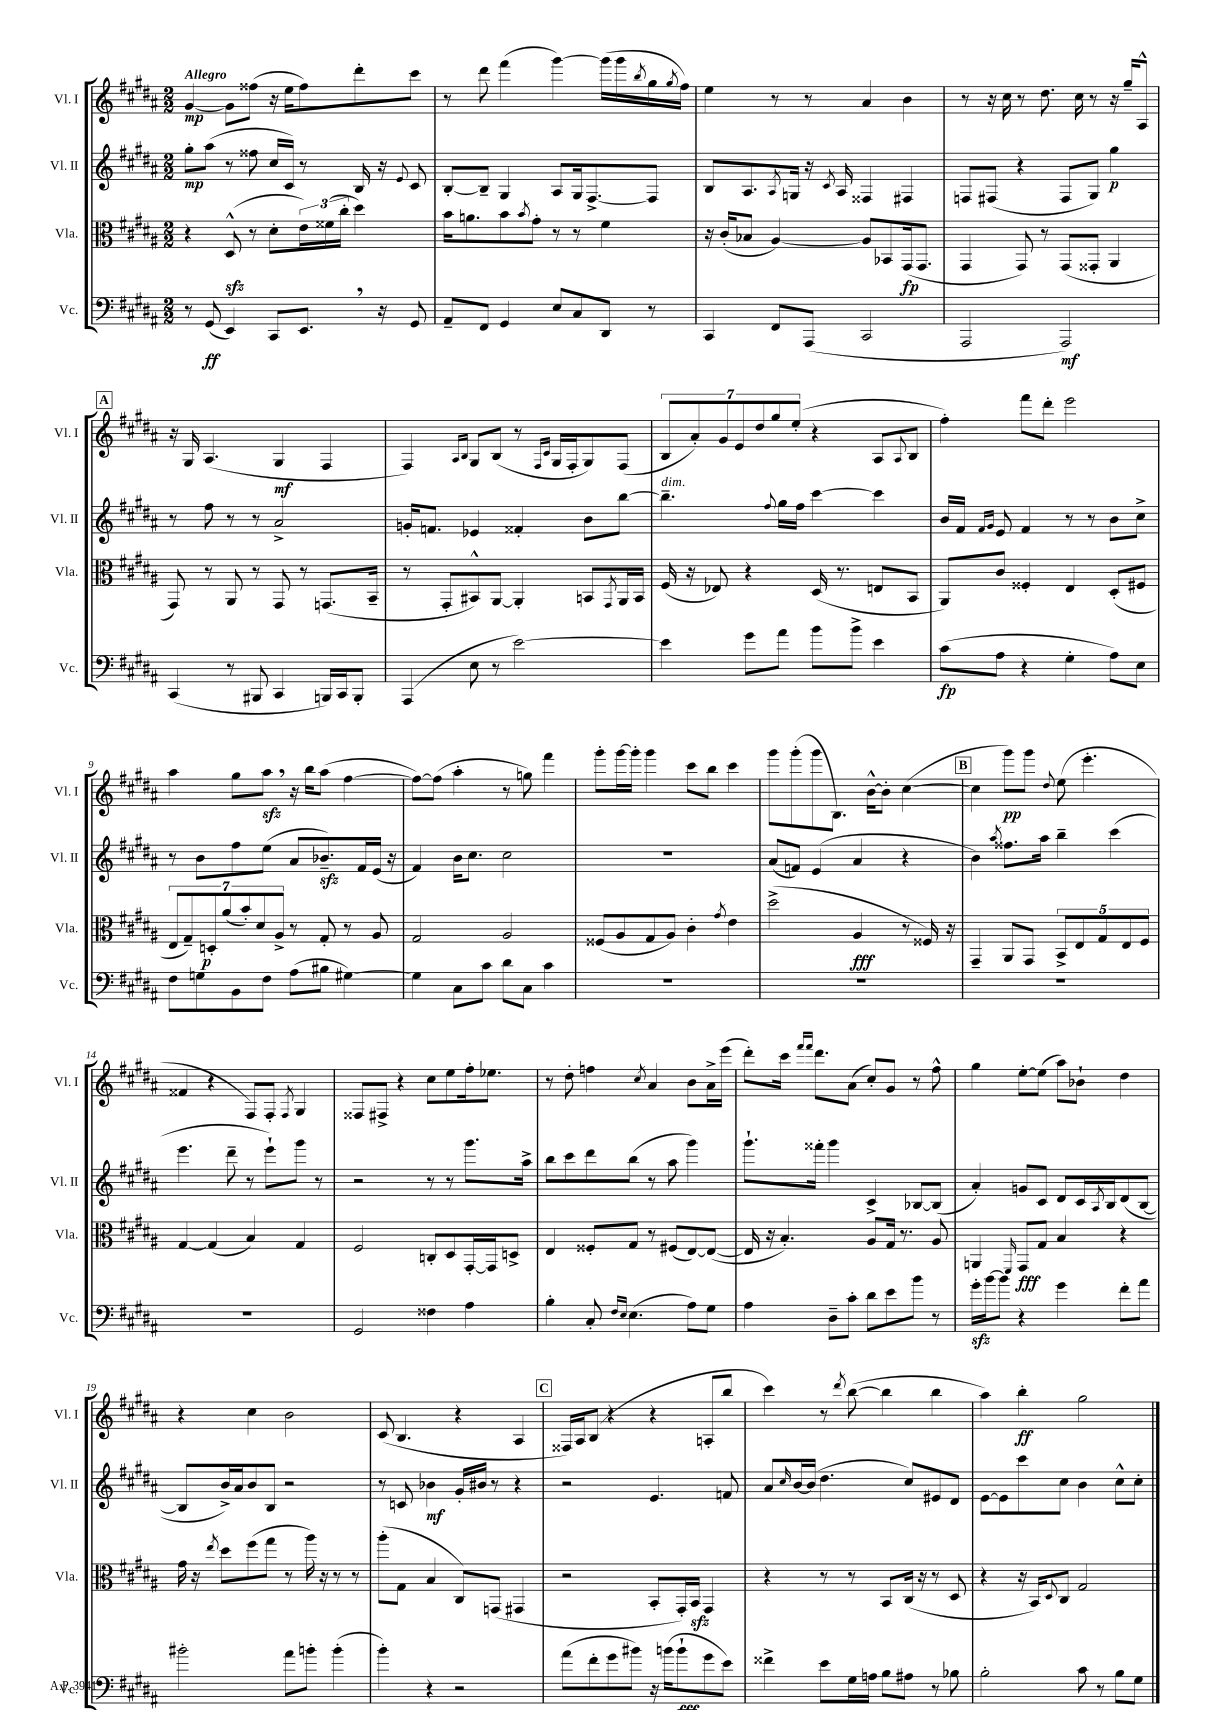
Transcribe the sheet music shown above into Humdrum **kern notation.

**kern	**kern	**kern	**kern
*staff4	*staff3	*staff2	*staff1
*clefF4	*clefC3	*clefG2	*clefG2
*k[f#c#g#d#a#]	*k[f#c#g#d#a#]	*k[f#c#g#d#a#]	*k[f#c#g#d#a#]
*M2/2	*M2/2	*M2/2	*M2/2
8r	4r	8gg#'	[4g#
(8GG#	.	(8aa#	.
4EE)	(8D#^^	8r	8g#]
.	8r	8ff##	(8ff##
8CC#	8d#'	16cc#	16r
.	.	16c#)	16ee
8.EE	24e)	8r	8ff##)
.	(24f##	.	.
.	24cc#'	.	.
.	4dd#)	16B	8ddd#'
16r	.	16r	.
.	.	8qqe	.
8GG#	.	8c#	8ccc#
=	=	=	=
8AA#~	16b	[8B'	8r
.	8.a	.	.
8FF#	.	8B~]	8ddd#
4GG#	8b	4G#	(4fff#
.	8qb	.	.
.	8g#'	.	.
8E	8r	8A#	[4ggg#)
8C#	8r	16G#	.
.	.	[8.F#^	.
8DD#	4f#	.	(16ggg#]
.	.	.	16ggg#
.	.	.	8qbb
8r	.	8F#]	16gg#
.	.	.	8qgg#
.	.	.	16ff#)
=	=	=	=
4CC#	16r	8B	4ee
.	(16c#'	.	.
.	8B-	8.A#	.
8FF#	[4A#)	.	8r
.	.	8qA#	.
.	.	16G	.
(8AAA#	.	16r	8r
.	.	8qc#	.
.	.	16A#	.
2CC#	8A#]	4F##	4a#
.	8BB-	.	.
.	(16GG#	4F#	4b
.	8.GG#	.	.
=	=	=	=
2AAA#	4GG#	8F	8r
.	.	(8F#	16r
.	.	.	16cc#
.	8GG#)	4r	8r
.	8r	.	8.dd#
2AAA#)	(8GG#	8F#	.
.	.	.	16cc#
.	8GG##'	8G#)	8r
.	4AA#	4gg#	16r
.	.	.	16gg#~
.	.	.	8A#^^
=	=	=	=
(4CC#	8GG#)	8r	16r
.	.	.	16G#
.	8r	8ff#	(4.A#
8r	8AA#	8r	.
8BBB#	8r	8r	.
4CC#	8GG#	2a#^	4G#
.	8r	.	.
16BBB)	(8.GG	.	4F#
16CC#	.	.	.
8BBB'	.	.	.
.	16BB~	.	.
=	=	=	=
(4AAA#	8r	16g'	4F#)
.	.	8.f	.
.	8GG#'	.	.
.	.	.	16qqA#
.	.	.	16qqB
8E	8BB#^^)	4e-	8G#
8r	[8AA#	.	(8B
[2e)	4AA#']	4f##'	8r
.	.	.	16qqF#
.	.	.	16qqc#
.	.	.	16G#
.	.	.	16F#'
.	8BB	8b	8G#)
.	8qGG#	.	.
.	16AA#	[8bb	(8F#
.	16BB	.	.
=	=	=	=
4e]	(16F#	4.bb~]	14B
.	16r	.	.
.	.	.	14a#')
.	8E-)	.	.
.	.	.	14g#
.	.	.	14e
8g#	4r	.	.
.	.	.	14dd#
.	.	.	14gg#
.	.	8qqff#	.
8a#	.	16gg#	.
.	.	.	(14ee'
.	.	16ff#	.
8b	(16D#	[4ccc#	4r
.	8.r	.	.
8b^	.	.	.
4e	8E	4ccc#]	8A#
.	.	.	8qqA#
.	8BB	.	8B
=	=	=	=
(8c#	8AA#)	16b	4ff#')
.	.	16f#	.
.	.	16qqf#	.
.	.	16qqg#	.
8A#	8c#	8e	.
4r	4F##'	4f#	8fff#
.	.	.	8ddd#'
4G#'	4E	8r	2eee
.	.	8r	.
8A#)	(8D#'	8b	.
8E	8F#	8cc#^	.
=	=	=	=
8F#	14E	8r	4aa#
.	14G#~)	.	.
8G	.	8b	.
.	14D'	.	.
.	(14a#	.	.
8BB	.	8ff#	8gg#
.	14b')	.	.
.	14d#	.	.
8F#	.	(8ee	8aa#
.	14A#^	.	.
(8A#	8r	8a#	16r
.	.	.	16bb
8B#	8G#'	8.b-~)	(8aa#
[4G#)	8r	.	[4ff#
.	.	16f#	.
.	8A#	(16e	.
.	.	16r	.
=	=	=	=
4G#]	2G#	4f#)	8ff#_)
.	.	.	(8ff#]
8C#	.	16b	4aa#'
.	.	8.cc#	.
8c#	.	.	.
8d#	2A#	2cc#	8r
8C#	.	.	8gg)
4c#	.	.	4fff#
=	=	=	=
1r	(8F##	1r	8ggg#'
.	8A#	.	[16ggg#
.	.	.	16ggg#']
.	8G#	.	4ggg#
.	8A#)	.	.
.	4c#'	.	8ccc#
.	.	.	8bb
.	8qg#	.	.
.	4e	.	4ccc#
=	=	=	=
1r	(2dd#^	(8a#	8ggg#
.	.	8f)	(8ggg#'
.	.	(4e	8ggg#
.	.	.	8.B)
.	4A#	4a#	.
.	.	.	[16b^^
.	.	.	8b']
.	8r	4r	([4cc#
.	16F##)	.	.
.	16r	.	.
=	=	=	=
1r	4GG#~	4b)	4cc#]
.	.	8qaa#	.
.	8AA#	8.ff##	8ggg#)
.	8GG#	.	8ggg#
.	.	16aa#	.
.	.	.	8qqdd#
.	10BB^	4bb~	(8ee
.	10E	.	.
.	.	.	4.eee'
.	10G#	.	.
.	.	(4ccc#	.
.	10E	.	.
.	10F#	.	.
=	=	=	=
1r	[4G#	4.eee	4f##
.	(4G#]	.	4r
.	.	8ddd#~	.
.	4B)	8r	8F#)
.	.	8eee`)	8F#'
.	.	.	8qF#
.	4G#	8ggg#	4G#
.	.	8r	.
=	=	=	=
2GG#	2F#	2r	8F##
.	.	.	8F#^
.	.	.	4r
4F##	8C'	8r	8cc#
.	8D#	8r	8ee
4A#	[16GG#'	8.ggg#	16ff#'
.	16GG#]	.	8.ee-
.	8D^	.	.
.	.	16aa#^	.
=	=	=	=
4B'	4E	8bb	8r
.	.	8ccc#	8dd#'
8C#'	8F##'	8ddd#	4ff
16qqF#	.	.	.
16qqE	.	.	.
(4.E	8G#	(8bb	.
.	.	.	8qcc#
.	8r	8r	4a#
.	(8F#	8aa#	.
8A#)	[8E)	4ggg#)	8b
8G#	(8E_	.	16a#^
.	.	.	(16eee
=	=	=	=
4A#	16E]	8.ggg#`	8ddd#')
.	16r	.	.
.	4.B')	.	16ccc#
.	.	.	16qqfff#
.	.	.	16qqfff#
.	.	16fff##'	8.ddd#
8D#~	.	4ggg#	.
8c#'	.	.	(8a#
8d#	8A#	4c#^	8cc#')
8e	16G#	.	8g#
.	8.r	.	.
8b	.	[8B-	8r
8r	8A#	(8B-]	8ff#^^
=	=	=	=
16g#'	4AA	4a#')	4gg#
[16b	.	.	.
8b]	.	.	.
.	16qqFF#	.	.
4r	8GG#	8g	[8ee'
.	8G#	8c#	(8ee]
4g#	4B	8d#	8aa#)
.	.	16c#	8b-`
.	.	8qA#	.
.	.	16B	.
8f#'	4r	(8d#	4dd#
8a#	.	[8B	.
=	=	=	=
2b#'	16g#	8B]	4r
.	16r	.	.
.	8qee	.	.
.	8dd#	16b^)	.
.	.	16a#	.
.	(8ff#	8b	4cc#
.	8gg#	8B	.
8a#	8r	2r	2b
8b'	16aa#)	.	.
.	16r	.	.
(4b'	8r	.	.
.	8r	.	.
=	=	=	=
4b')	(8aa#'	8r	(8c#
.	8G#	8c	4.B
4r	4B	4b-	.
2r	8C#)	16g#'	4r
.	.	16b#	.
.	(8GG	8r	.
.	4GG#	4r	4A#
=	=	=	=
(8a#	2r	2r	16F##)
.	.	.	16A#
8f#'	.	.	(8B
8g#	.	.	4r
8b#)	.	.	.
16r	8BB'	4.e	4r
(16b	.	.	.
8b`	16GG#')	.	.
.	16BB	.	.
8g#	4GG#	.	8A'
8e)	.	8f	8bb
=	=	=	=
4f##^	4r	8a#	4ccc#)
.	.	16qqcc#	.
.	.	[16b	.
.	.	(16b]	.
8e	8r	4.dd#	8r
.	.	.	8qddd#
16G#	8r	.	([8bb
16A	.	.	.
8B	8BB	.	4bb]
8A#	(16C#	8cc#)	.
.	16r	.	.
8r	8r	8e#	4bb
8B-	8D#	8d#	.
=	=	=	=
2B'	4r	[8e	4aa#)
.	.	8e]	.
.	16r	8ccc#	4bb'
.	16BB)	.	.
.	8qqD#	.	.
.	8C#	8cc#	.
8c#	2G#	4b	2gg#
8r	.	.	.
8B	.	8cc#^^	.
8G#	.	8cc#'	.
==	==	==	==
*-	*-	*-	*-
